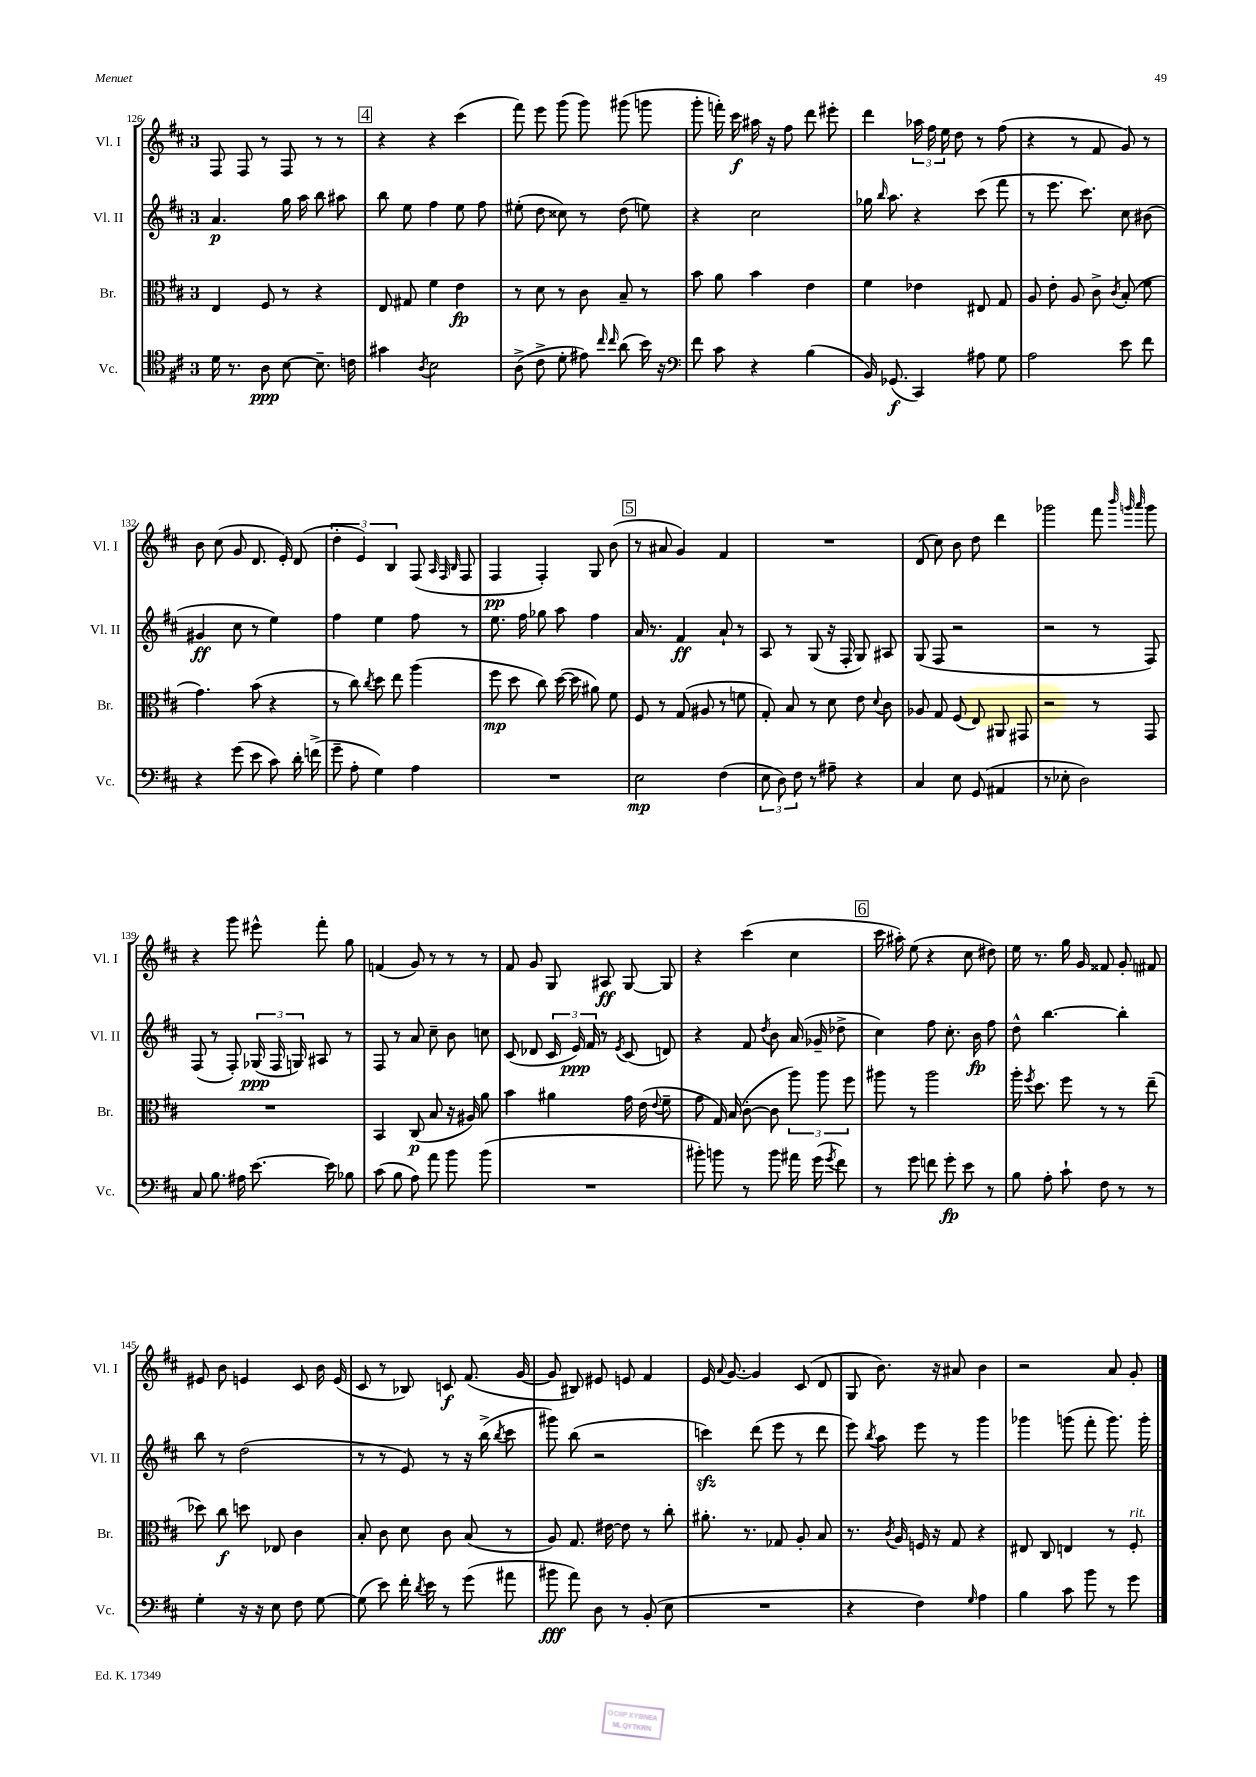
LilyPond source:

<<
\new StaffGroup <<
\new Staff = "s0" \with { instrumentName = "Vl. I" shortInstrumentName = "Vl. I" } {
    \clef treble \key d \major \once \override Staff.TimeSignature.style = #'single-digit \time 3/4
    \autoBeamOff fis8 fis8 r8 fis8 r8 r8 |
    \mark \markup { \box "4" } r4 r4 cis'''4( |
    fis'''8) e'''8 g'''8( g'''8) gis'''8( g'''8 |
    g'''8-. f'''16-.) cis'''16\f ais''16 r16 fis''8 d'''8 eis'''8-. |
    d'''4 \tuplet 3/2 { aes''16 fis''16 e''16 } d''8 r8 fis''8( |
    r4 r8 fis'8 g'8) r8 |
    b'8 cis''8( g'8 d'8. e'16-.) d'8( |
    \tuplet 3/2 { d''4-. e'4) b4 } fis8( \grace { a32 fis32 b32 } fis8 |
    fis4\pp fis4-.) g8 b'8( |
    \mark \markup { \box "5" } r8 ais'8 g'4) fis'4 |
    R2. |
    d'8( cis''8) b'8 d''8 d'''4 |
    ges'''2 fis'''8 \grace { b'''32 g'''32 a'''32 } g'''8 |
    r4 g'''8 eis'''8-^ fis'''8-. g''8 |
    f'4( g'8) r8 r8 r8 |
    fis'8 g'8 g8 ais8\ff g8~ g8 |
    r4 cis'''4( cis''4 |
    \mark \markup { \box "6" } cis'''16 ais''16-.) e''8( r4 cis''8 dis''8) |
    e''16 r8. g''16 g'16 fisis'8 g'8-. fis'8 |
    eis'8 b'8 e'4 cis'8 b'16 e'16( |
    cis'8 r8 bes8) c'8\f fis'8.( g'16~ |
    g'8 bis8) eis'8 e'8 fis'4 |
    e'16 \appoggiatura { a'8 } g'8.~ g'4 cis'8( d'8 |
    g8 b'8.) r16 ais'8 b'4 |
    r2 a'8 g'8-. \bar "|." |
}
\new Staff = "s1" \with { instrumentName = "Vl. II" shortInstrumentName = "Vl. II" } {
    \clef treble \key d \major \once \override Staff.TimeSignature.style = #'single-digit \time 3/4
    \autoBeamOff a'4.\p g''16 a''16 b''8 ais''8 |
    \mark \markup { \box "4" } b''8 e''8 fis''4 e''8 fis''8 |
    eis''8-.( d''8 cisis''8) r8 d''8( e''8) |
    r4 cis''2 |
    ges''16 \grace { b''16 } a''8. r4 cis'''8( fis'''8 |
    r8 e'''8. cis'''8.) cis''8 bis'8( |
    gis'4\ff cis''8 r8 e''4) |
    fis''4 e''4 fis''8 r8 |
    e''8. fis''16 ges''8 a''8 fis''4 |
    \mark \markup { \box "5" } a'16 r8. fis'4\ff a'8-! r8 |
    a8 r8 g8( r16 fis16-. g8) ais8 |
    g8( fis8 r2 |
    r2 r8 fis8) |
    fis8( r8 fis8-.) \tuplet 3/2 { ges16\ppp( fis16 g16) } ais8 r8 |
    fis8 r8 a'8 cis''8-- b'8 c''8 |
    cis'8( des'8 \tuplet 3/2 { cis'16 e'16\ppp) fis'16 } r8 \acciaccatura { e'8 } cis'8( d'8) |
    r4 fis'8 \acciaccatura { d''8 } b'8 a'16( ges'16-- des''8-> |
    \mark \markup { \box "6" } cis''4) fis''8 cis''8.-. b'16\fp fis''8 |
    d''8-^ b''4.~ b''4-. |
    b''8 r8 d''2( |
    r8 r8 e'8) r8 r16 b''16->( \acciaccatura { b''8 } cis'''8 |
    gis'''8) b''8( r2 |
    c'''4\sfz) d'''8( e'''8 r8 d'''8 |
    e'''8) \acciaccatura { b''8 } a''8 e'''8 r8 g'''4 |
    ges'''4 g'''8( fis'''8-. g'''8.) g'''16-. \bar "|." |
}
\new Staff = "s2" \with { instrumentName = "Br." shortInstrumentName = "Br." } {
    \clef alto \key d \major \once \override Staff.TimeSignature.style = #'single-digit \time 3/4
    \autoBeamOff e4 fis8 r8 r4 |
    \mark \markup { \box "4" } e8 gis8 fis'4 e'4\fp |
    r8 d'8 r8 cis'8 b8-- r8 |
    b'8 a'8 b'4 e'4 |
    fis'4 ees'4 eis8 g8 |
    a8 e'8-. a8 cis'8-> \acciaccatura { cis'8 } b8-.( fis'8 |
    g'4.) b'8( r4 |
    r8 cis''8) \acciaccatura { cis''8 } d''8 e''8 a''4( |
    fis''8\mp d''8 cis''8) d''16~( d''16 ais'8) fis'8 |
    \mark \markup { \box "5" } fis8 r8 g8( ais8 r8 f'8 |
    g8-.) b8 r8 d'8 e'8 \appoggiatura { d'8 } cis'8 |
    aes8 g8 fis8( e8) ais,8 gis,8 |
    r2 r8 g,8 |
    R2. |
    b,4 cis8\p( b8 r16 ais16) a'8 |
    b'4 ais'4 g'16 e'16( \appoggiatura { e'8 } fis'8-- |
    g'8 g16) b16( cis'8~-. cis'8 \tuplet 3/2 { a''8) a''8 fis''8 } |
    \mark \markup { \box "6" } ais''8 r8 ais''2 |
    a''16-. \acciaccatura { fis''8 } d''8. fis''8 r8 r8 e''8--( |
    des''8) cis''8\f d''8 ees8 cis'4 |
    b8-. cis'8 d'8 cis'8 b8( r8 |
    a8) g8. eis'16~ eis'8 r8 cis''8-. |
    ais'8.-. r8. ges8 a8-. b8 |
    r8. \acciaccatura { cis'8 } a16 f16 r16 g8 r4 |
    eis8 cis8 e4 r8 fis8-.^\markup { \italic "rit." } \bar "|." |
}
\new Staff = "s3" \with { instrumentName = "Vc." shortInstrumentName = "Vc." } {
    \clef tenor \key d \major \once \override Staff.TimeSignature.style = #'single-digit \time 3/4
    \autoBeamOff d'16 r8. a8\ppp b8~ b8.-- c'16 |
    \mark \markup { \box "4" } gis'4 \acciaccatura { a8 } b2 |
    a8->( cis'8-> d'8-. eis'8) \grace { cis''16 cis''16 } a'8( b'16) r16 |
    \clef bass fis'8 cis'8 r4 b4( |
    b,16) ges,8.\f( cis,4) ais8 g8 |
    a2 e'8 fis'8 |
    r4 g'8( e'8 cis'8) d'16-. f'16->( |
    g'8-- a8-. g4) a4 |
    R2. |
    \mark \markup { \box "5" } e2\mp fis4( |
    \tuplet 3/2 { e8 d8) fis8 } r8 ais8-- r4 |
    cis4 e8 g,8( ais,4 |
    r8 ees8-. d2) |
    cis8 b8. ais16 e'8.~ e'16 bes8 |
    cis'8( b8 a8) a'8 b'8 b'8( |
    R2. |
    bis'8-.) b'8 r8 b'8 ais'16 g'16( \acciaccatura { g'8 } fis'8) |
    \mark \markup { \box "6" } r8 g'8 f'8 g'8-.\fp e'8 r8 |
    b8 a8-. cis'8-! fis8 r8 r8 |
    g4-. r16 r16 e8 fis8 g8~ |
    g8( e'8) fis'16-. \acciaccatura { d'8 } e'16 r8 g'8( ais'8 |
    bis'8\fff a'8) d8 r8 b,8-.( e8 |
    R2. |
    r4 fis4) \grace { g16 } a4 |
    b4 cis'8 b'8 r8 g'8 \bar "|." |
}
>>
>>
\layout { \context { \Score currentBarNumber = #126 } }
